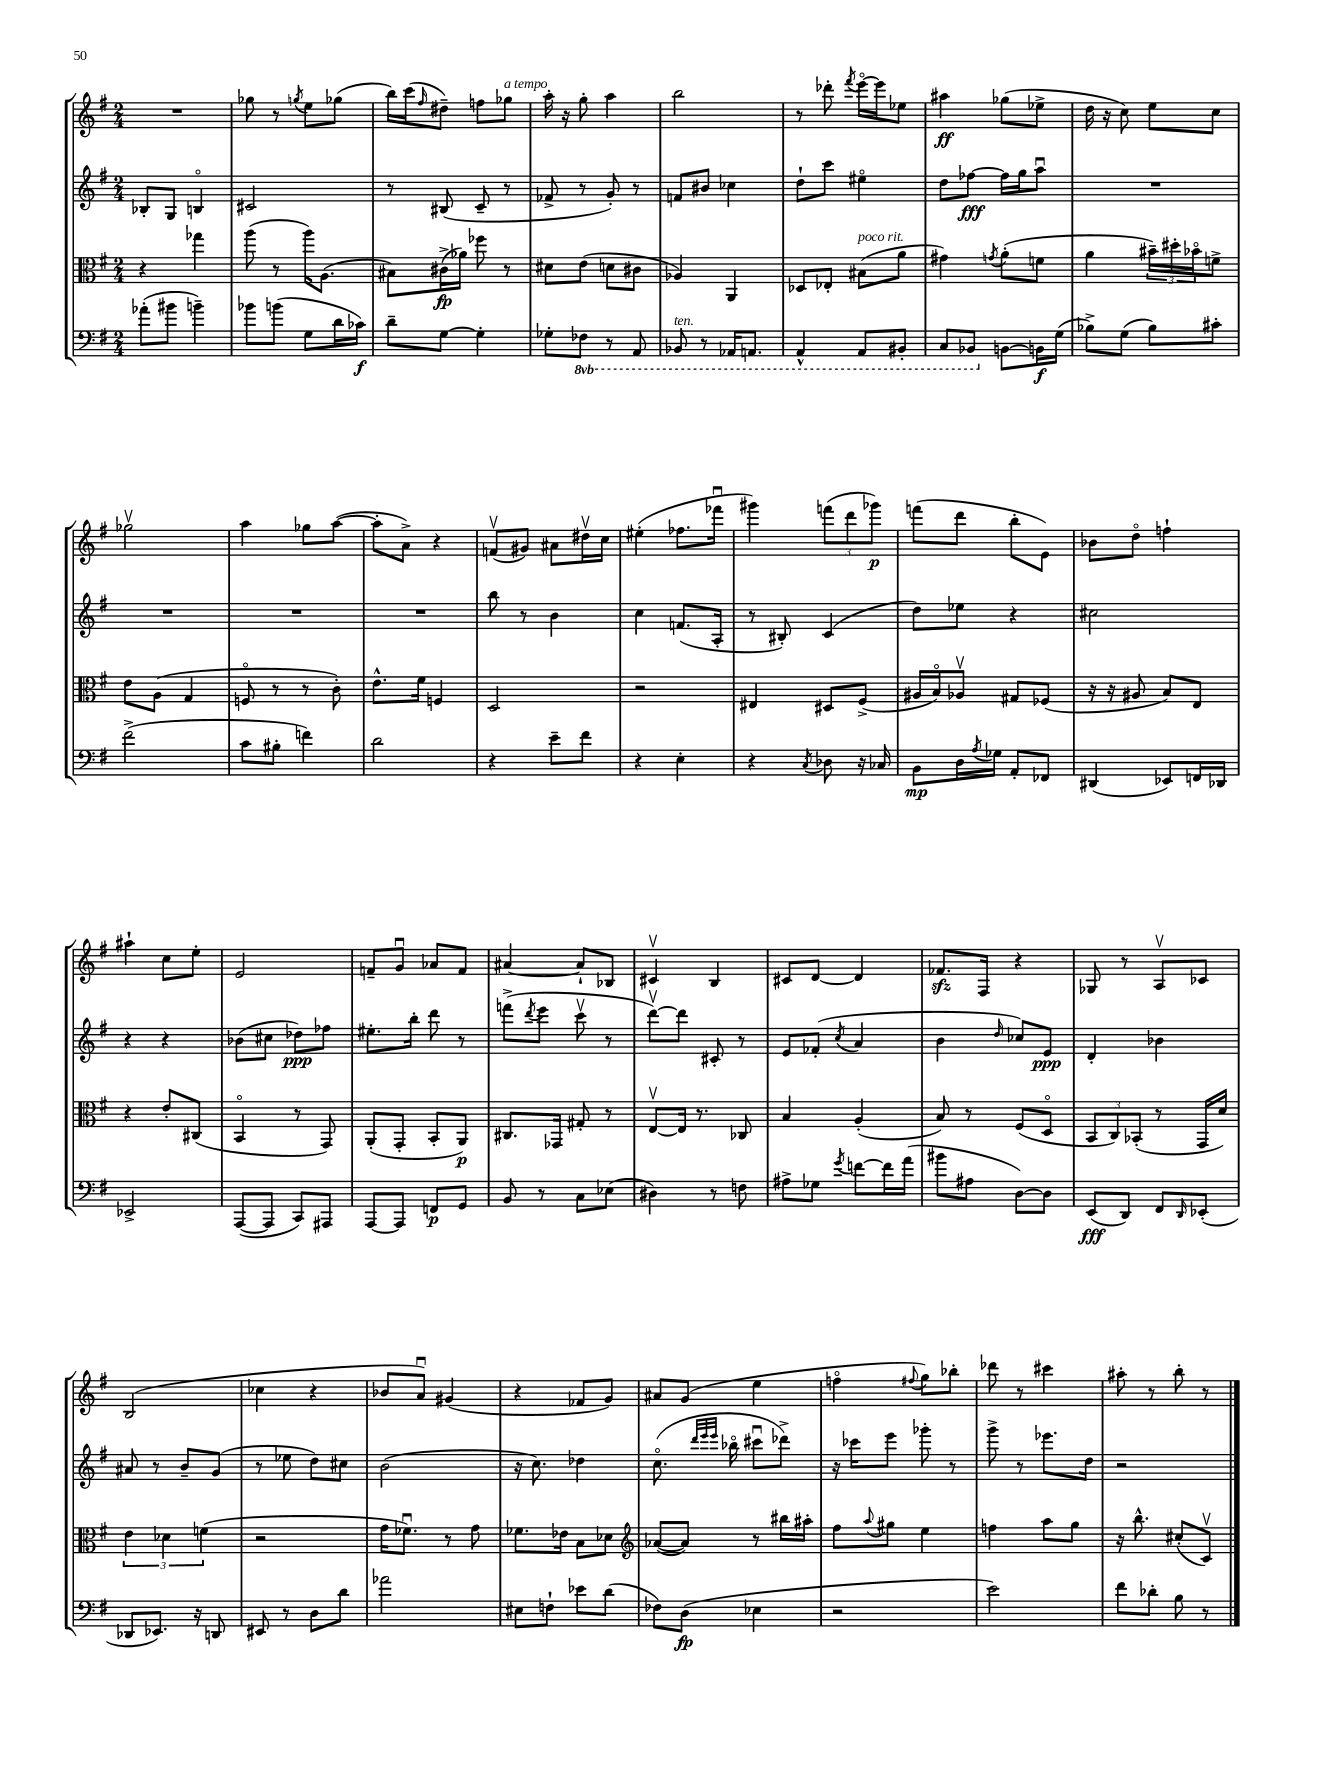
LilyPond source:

<<
\new StaffGroup <<
\new Staff = "s0" {
    \clef treble \key g \major \numericTimeSignature \time 2/4
    R2 |
    ges''8 r8 \acciaccatura { g''8 } e''8 ges''8( |
    b''16) c'''16( \grace { fis''16 } dis''8--) f''8 ges''8^\markup { \italic "a tempo" } |
    a''16-. r16 g''8-. a''4 |
    b''2 |
    r8 des'''8-. \acciaccatura { fis'''8 } e'''16~\flageolet e'''16 ees''8 |
    ais''4\ff ges''8( ees''8-> |
    d''16 r16 c''8) e''8 c''8 |
    ges''2\upbow |
    a''4 ges''8 a''8~( |
    a''8-. a'8->) r4 |
    f'8\upbow( gis'8) ais'8 dis''16\upbow c''16 |
    eis''4-.( fes''8. fes'''16\downbow |
    gis'''4) \tuplet 3/2 { f'''8( d'''8 ges'''8\p) } |
    f'''8( d'''8 b''8-. e'8) |
    bes'8 d''8\flageolet f''4-! |
    ais''4-! c''8 e''8-. |
    e'2 |
    f'8-- g'8\downbow aes'8 f'8 |
    ais'4~ ais'8-! bes8 |
    cis'4\upbow b4 |
    cis'8 d'8~ d'4 |
    fes'8.\sfz fis16 r4 |
    ges8 r8 a8\upbow ces'8 |
    b2( |
    ces''4 r4 |
    bes'8 a'8\downbow) gis'4( |
    r4 fes'8 g'8) |
    ais'8 g'8( e''4 |
    f''4\flageolet \appoggiatura { fis''8 } g''8) bes''8-. |
    des'''8 r8 cis'''4 |
    ais''8-. r8 b''8-. r8 \bar "|." |
}
\new Staff = "s1" {
    \clef treble \key g \major \numericTimeSignature \time 2/4
    bes8-. g8 b4\flageolet |
    cis'2 |
    r8 bis8( c'8-- r8 |
    fes'8-> r8 g'8-.) r8 |
    f'8 bis'8 ces''4 |
    d''8-! c'''8 eis''4\flageolet |
    d''8 fes''8~\fff fes''16 g''16 a''8\downbow |
    R2 |
    R2 |
    R2 |
    R2 |
    b''8 r8 b'4 |
    c''4 f'8.( a16-. |
    r8 bis8-.) c'4( |
    d''8) ees''8 r4 |
    cis''2 |
    r4 r4 |
    bes'8( cis''8 des''8\ppp) fes''8 |
    eis''8.-. b''16-. d'''8 r8 |
    f'''8->( \acciaccatura { d'''8 } e'''8 c'''8\upbow r8 |
    d'''8~\upbow) d'''8 cis'8-. r8 |
    e'8 fes'8-.( \acciaccatura { c''8 } a'4 |
    b'4 \grace { d''16 } ces''8) e'8\ppp |
    d'4-. bes'4 |
    ais'8 r8 b'8-- g'8( |
    r8 ees''8 d''8) cis''8 |
    b'2( |
    r16 c''8.) des''4 |
    c''8.\flageolet( \grace { d'''32 e'''32 e'''32 } bes''16\flageolet cis'''8\downbow des'''8->) |
    r16 ces'''16 e'''8 ges'''8-. r8 |
    g'''8-> r8 ees'''8. d''16 |
    r2 \bar "|." |
}
\new Staff = "s2" {
    \clef alto \key g \major \numericTimeSignature \time 2/4
    r4 ges''4 |
    a''8( r8 a''16) a8.( |
    bis8) cis'16->\fp( aes'16) fes''8 r8 |
    dis'8 e'8( d'8 cis'8 |
    aes4) a,4 |
    des8 ees8-. bis8^\markup { \italic "poco rit." }( a'8 |
    gis'4) \acciaccatura { g'8 } a'8-.( f'8 |
    a'4 \tuplet 3/2 { bis'16--) dis''16-. bes'16\flageolet } f'8-> |
    e'8 a8( g4 |
    f8\flageolet r8 r8 c'8-.) |
    e'8.-^ fis'16 f4 |
    d2 |
    r2 |
    eis4 dis8 fis8->( |
    ais16 b16\flageolet) aes8\upbow gis8 fes8( |
    r16 r16 ais8 b8) e8 |
    r4 e'8-. cis8( |
    b,4\flageolet r8 g,8) |
    a,8-.( g,8-. b,8-. a,8\p) |
    cis8. ges,16 gis8-. r8 |
    e8~\upbow e16 r8. ces8 |
    b4 a4-.( |
    b8) r8 fis8( d8\flageolet |
    \tuplet 3/2 { b,8 c8) bes,8-.( } r8 g,16 d'16) |
    \tuplet 3/2 { e'4 des'4 f'4( } |
    r2 |
    g'16 fes'8.\downbow) r8 g'8 |
    fes'8. ees'16 b8 des'8 |
    \clef treble aes'8~( aes'8) r8 bis''16 ais''16-. |
    fis''8 \appoggiatura { a''8 } gis''8 e''4 |
    f''4 a''8 g''8 |
    r16 b''8.-^ cis''8-.( c'8\upbow) \bar "|." |
}
\new Staff = "s3" {
    \clef bass \key g \major \numericTimeSignature \time 2/4 \set Staff.ottavationMarkups = #ottavation-simple-ordinals
    aes'8-.( bis'8 b'4--) |
    bes'8 b'8( g8 d'16 ces'16\f) |
    d'8-- g8~ g4-. |
    ges8-. \ottava #-1 fes,8 r8 a,,8 |
    bes,,8^\markup { \italic "ten." } r8 aes,,16 a,,8. |
    a,,4-^ a,,8 bis,,8-. |
    c,8 bes,,8 \ottava #0 b,!8~ b,!16\f g16( |
    bes8->) g8( bes8) cis'8-. |
    fis'2->( |
    c'8 bis8-. f'4) |
    d'2 |
    r4 e'8-- fis'8 |
    r4 e4-. |
    r4 \acciaccatura { c8 } des8 r16 ces16 |
    b,8\mp d16 \acciaccatura { a8 } ges16 a,8-. fes,8 |
    dis,4( ees,8) f,16 des,16 |
    ees,2-> |
    a,,8~( a,,8 c,8) ais,,8 |
    a,,8~ a,,8 f,8\p g,8 |
    b,8 r8 c8 ees8( |
    dis4) r8 f8 |
    ais8-> ges8 \acciaccatura { g'8 } f'8~ f'16 a'16( |
    bis'8 ais8 d8~) d8 |
    e,8\fff( d,8) fis,8 \grace { d,16 } ees,8-.( |
    des,8 ees,8.) r16 d,8 |
    eis,8 r8 d8 d'8 |
    aes'2 |
    eis8 f8-! ees'8 d'8( |
    fes8) d8\fp( ees4 |
    r2 |
    e'2) |
    fis'8 des'8-. b8 r8 \bar "|." |
}
>>
>>
\layout { \context { \Score \remove "Bar_number_engraver" } }
